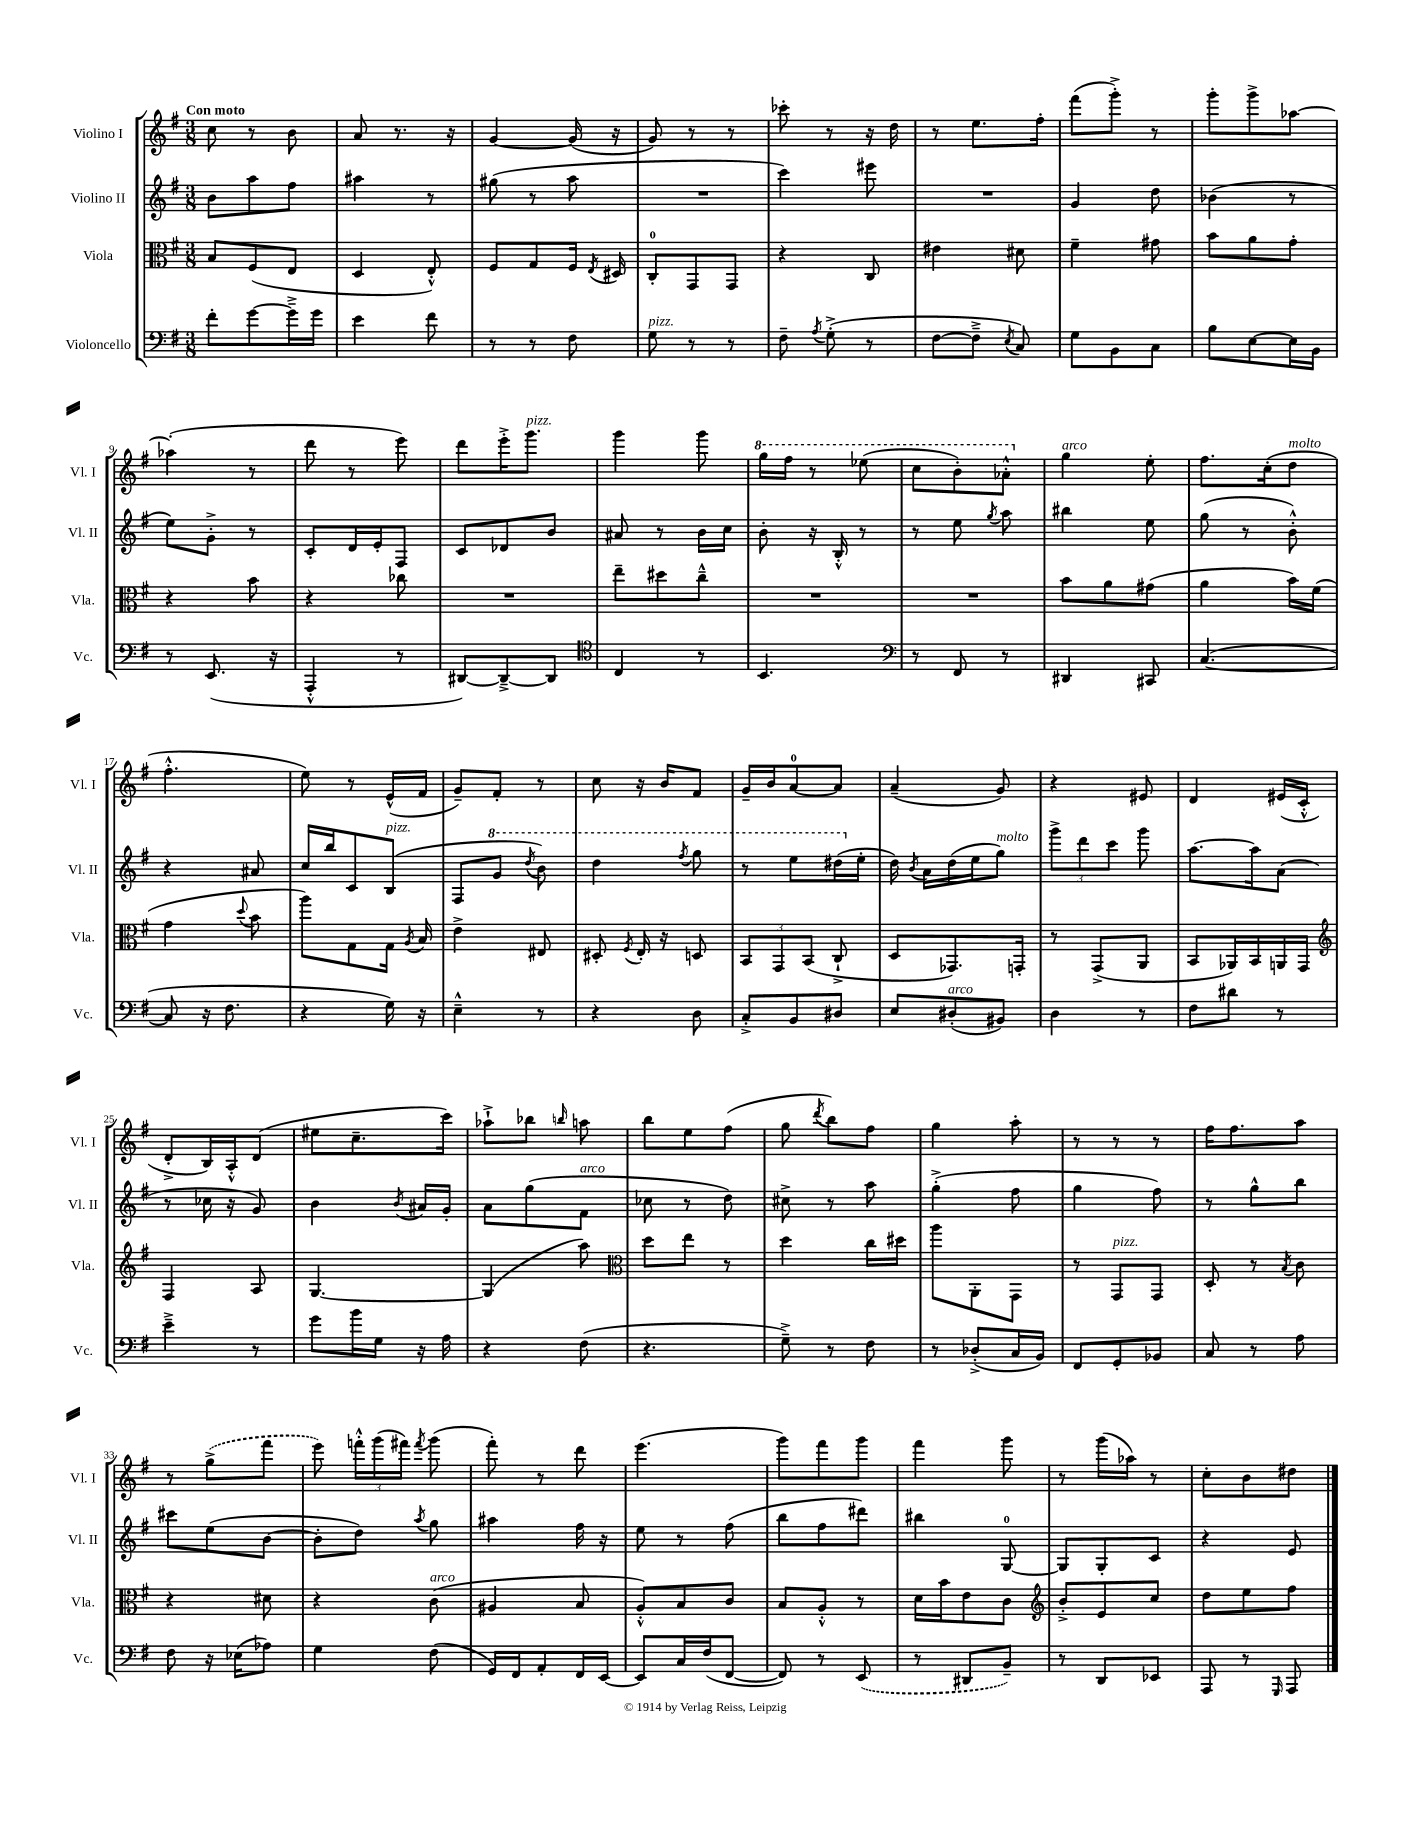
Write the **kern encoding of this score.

**kern	**kern	**kern	**kern
*staff4	*staff3	*staff2	*staff1
*clefF4	*clefC3	*clefG2	*clefG2
*k[f#]	*k[f#]	*k[f#]	*k[f#]
*M3/8	*M3/8	*M3/8	*M3/8
8f#'\L	8B/L	8b\L	8cc\
[8g\	(8F#/	8aa\	8r
16g~^\]L	8E/J	8ff#\J	8b\
16g\JJ	.	.	.
=	=	=	=
4e\	4D/	4aa#\	8a/
.	.	.	8.r
8f#\	8E'^^/)	8r	.
.	.	.	16r
=	=	=	=
8r	8F#/L	(8gg#\	[4g/
8r	8G/	8r	.
8F#\	16F#/Jk	8aa\	(16g/]
.	8qE/	.	.
.	16D#/	.	16r
=	=	=	=
8G\	8C'/L	4.r	8g/)
8r	8GG/	.	8r
8r	8GG/J	.	8r
=	=	=	=
8F#~\	4r	4ccc\)	8ccc-'\
8qA/	.	.	.
(8G'^\	.	.	8r
8r	8C/	8eee#\	16r
.	.	.	16dd\
=	=	=	=
[8F#\L	4e#\	4.r	8r
8F#~^\]J	.	.	8.ee\L
8qE/	.	.	.
8C/)	8d#\	.	.
.	.	.	16ff#'\Jk
=	=	=	=
8G\L	4f#~\	4g/	(8fff#\L
8BB\	.	.	8ggg'^\J)
8C\J	8g#\	8dd\	8r
=	=	=	=
8B\L	8b\L	(4b-\	8ggg'\L
[8E\	8a\	.	8ggg^\
16E\]L	8g'\J	8r	[8aa-\J
16BB\JJ	.	.	.
=	=	=	=
8r	4r	8ee\L)	(4aa-'\]
(8.EE/	.	8g'^\J	.
.	8b\	8r	8r
16r	.	.	.
=	=	=	=
4AAA'^^/	4r	8c'/L	8ddd\
.	.	16d/L	8r
.	.	16e'/J	.
8r	8cc-\	8F#/J	8eee\)
=	=	=	=
[8DD#/L)	4.r	8c/L	8ddd\L
8DD#~^/_	.	8d-/	16eee'^\K
.	.	.	8.ggg\J
8DD#/]J	.	8b/J	.
=	=	=	=
*clefC4	*	*	*
4C/	8ee~\L	8a#/	4ggg\
.	8dd#\	8r	.
8r	8cc~^^\J	16b\LL	8ggg\
.	.	16cc\JJ	.
=	=	=	=
4.BB/	4.r	8b'\	16ggg\LL
.	.	.	16fff#\JJ
.	.	16r	8r
.	.	16B'^^/	.
.	.	8r	(8eee-\
=	=	=	=
*clefF4	*	*	*
8r	4.r	8r	8ccc\L
8FF#/	.	8ee\	8bb'\)
.	.	8qgg/	.
8r	.	8aa\	8aa-'^^\J
=	=	=	=
4DD#/	8b\L	4bb#\	4gg\
.	8a\	.	.
8CC#/	(8g#\J	8ee\	8ee'\
=	=	=	=
([4.C/	4a\	(8gg\	8.ff#\L
.	.	8r	.
.	.	.	(16cc'\k
.	16b\LL)	8b'^^\)	8dd\J
.	(16f#\JJ	.	.
=	=	=	=
8C/]	4g\	4r	4.ff#'^^\
16r	.	.	.
8.F#\	.	.	.
.	8qqdd/	.	.
.	8b\	8a#/	.
=	=	=	=
4r	8aa\L)	16cc/LL	8ee\)
.	.	16bb/J	.
.	8G\	8c/	8r
16G\)	16G\Jk	(8B/J	(16e^^/LL
.	8qA/	.	.
16r	16B/	.	16f#/JJ
=	=	=	=
4E~^^\	4e^\	8F#/L	8g~/L)
.	.	8gg/J	8f#'/J
.	.	8qddd/	.
8r	8E#/	8bb\)	8r
=	=	=	=
4r	8D#'/	4ddd\	8cc\
.	8qF#/	.	.
.	16E'/	.	16r
.	16r	.	16b/LK
.	.	8qfff#/	.
8D\	8D/	8ggg\	8f#/J
=	=	=	=
8C'^/L	12BB/L	8r	16g~/LL
.	.	.	16b/J
.	12GG/	.	.
8BB/	.	8eee\L	[8a/
.	(12BB/J	.	.
8D#/J	8C`^/	(16ddd#\L	8a/]J
.	.	16ee'\JJ	.
=	=	=	=
8E/L	8D/L	16dd\)	(4a~/
.	.	8qb/	.
.	.	16a\LL	.
(8D#'/	8.GG-/)	(16dd\	.
.	.	16ee\J	.
8BB#/J)	.	8gg\J)	8g/)
.	16GG'/Jk	.	.
=	=	=	=
4D\	8r	12ggg^\L	4r
.	.	12ddd\	.
.	(8GG^/L	.	.
.	.	12ccc\J	.
8r	8AA/J	8ggg\	8e#/
=	=	=	=
8F#\L	8BB/L	[8.aa\L	4d/
8d#\J	16AA-/L)	.	.
.	16BB/	16aa\]k	.
8r	16AA/	(8a\J	(16e#/LL
.	16GG/JJ	.	16c'^^/JJ
=	=	=	=
*	*clefG2	*	*
4e~^\	4F#/	8r	8d'^/L
.	.	16cc-\	16B/L)
.	.	16r	16A'^^/J
8r	8A/	8g/)	(8d/J
=	=	=	=
8g\L	[4.G/	4b\	8ee#\L
16b\L	.	.	8.cc~\
16G\JJ	.	.	.
.	.	8qb/	.
16r	.	16a#/LL	.
16A\	.	16g'/JJ	16ccc\Jk)
=	=	=	=
4r	(4G/]	8a\L	8aa-`^\L
.	.	(8gg\	8bb-\J
.	.	.	16qqbb/
(8F#\	8aa\)	8f#\J	8aa\
=	=	=	=
*	*clefC3	*	*
4.r	8dd\L	8cc-\	8bb\L
.	8ee\J	8r	8ee\
.	8r	8dd\)	(8ff#\J
=	=	=	=
8G~^\)	4dd\	8cc#^\	8gg\
.	.	.	8qddd/
8r	.	8r	8bb\L)
8F#\	16cc\LL	8aa\	8ff#\J
.	16dd#\JJ	.	.
=	=	=	=
8r	8aa\L	(4gg'^\	4gg\
(8D-'^/L	8AA'\	.	.
16C/L	8GG\J	8ff#\	8aa'\
16BB/JJ)	.	.	.
=	=	=	=
8FF#/L	8r	4gg\	8r
8GG'/	8GG/L	.	8r
8BB-/J	8GG/J	8ff#\)	8r
=	=	=	=
8C/	8D'/	8r	16ff#\LK
.	.	.	8.ff#\
8r	8r	8gg^^\L	.
.	8qB/	.	.
8A\	8c\	8bb\J	8aa\J
=	=	=	=
8F#\	4r	8ccc#\L	8r
16r	.	(8ee\	(8gg^\L
(16E-\LK	.	.	.
8A-\J)	8d#\	[8b\J	8fff#\J
=	=	=	=
4G\	4r	8b'\]L	8eee\)
.	.	8dd\J)	24fff'^^\LL
.	.	.	(24ggg\
.	.	.	24fff#\JJ)
.	.	8qaa/	8qfff#/
(8F#\	(8c\	8gg\	(8ggg\
=	=	=	=
16GG/LL)	4A#/	4aa#\	8fff#'\)
16FF#/J	.	.	.
8AA'/	.	.	8r
16FF#/L	8B/	16ff#\	8ddd\
[16EE/JJ	.	16r	.
=	=	=	=
8EE/]L	8A'^^/L)	8ee\	(4.eee\
16C/L	8B/	8r	.
(16F#/J	.	.	.
[8FF#/J	8c/J	(8ff#\	.
=	=	=	=
8FF#/])	8B/L	8bb\L	8ggg\L)
8r	8A'^^/J	8ff#\	8fff#\
(8EE/	8r	8ddd#\J)	8ggg\J
=	=	=	=
8r	16d\LL	4bb#\	4fff#\
.	16b\J	.	.
8DD#/L	8e\	.	.
8BB~/J)	8c\J	[8G/	8ggg\
=	=	=	=
*	*clefG2	*	*
8r	8b'^/L	8G/]L	8r
8DD/L	8e/	8G'/	(16ggg\LL
.	.	.	16aa-\JJ)
8EE-/J	8cc/J	8c/J	8r
=	=	=	=
8AAA/	8dd\L	4r	8cc'\L
8r	8ee\	.	8b\
16qqGGG/	.	.	.
8AAA/	8ff#\J	8e/	8dd#\J
==	==	==	==
*-	*-	*-	*-
